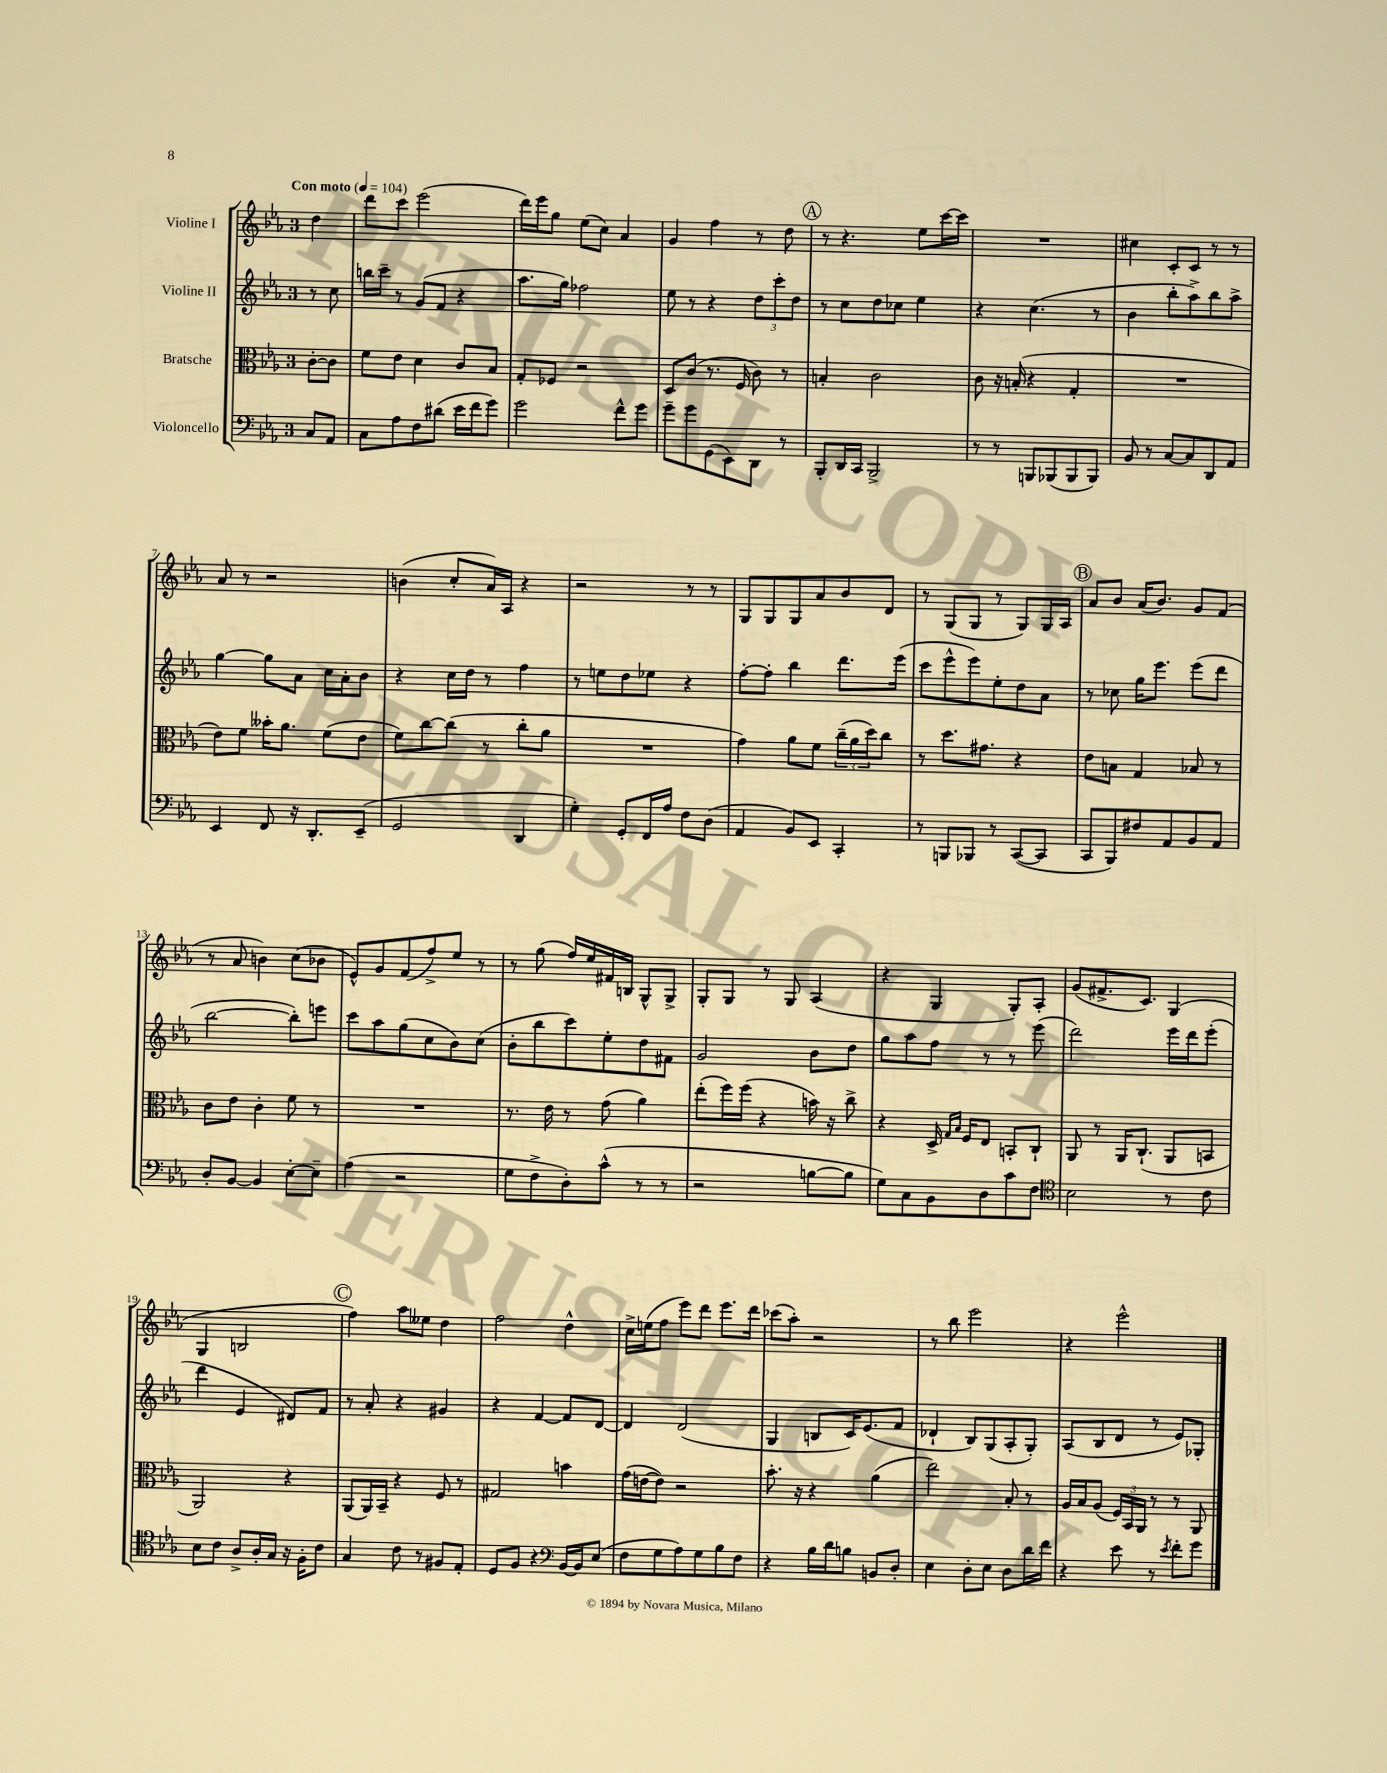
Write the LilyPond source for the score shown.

<<
\new StaffGroup <<
\new Staff = "s0" \with { instrumentName = "Violine I" } {
    \clef treble \key ees \major \once \override Staff.TimeSignature.style = #'single-digit \time 3/4 \partial 4 \tempo "Con moto" 4 = 104
    d''4 |
    d'''8 c'''8 ees'''2( |
    d'''16) ees'''16 g''8 ees''8( c''8) aes'4 |
    g'4 f''4 r8 d''8 |
    \mark \markup { \circle "A" } r8 r4. ees''8 c'''16~ c'''16 |
    R2. |
    cis''4 c'8-. c'8 r8 r8 |
    aes'8 r8 r2 |
    b'4( c''8-. aes'16) aes16 r4 |
    r2 r8 r8 |
    g8 g8 g8 aes'8 bes'8 d'8 |
    r8 g8( g8 r8 g8) g16 aes16 |
    \mark \markup { \circle "B" } aes'8 bes'8 aes'16( bes'8.) g'8 f'8( |
    r8 aes'8 b'4) c''8( bes'8 |
    ees'8-^) g'8 f'8( f''8->) ees''8 r8 |
    r8 g''8( f''16) ees''16 fis'16 b16 g8-^ g8-> |
    g8-. g8 r8 g8 aes4( |
    r4 g4 g8-.) aes8-. |
    g'8( fis'8.-> c'8.) g4( |
    g4 b2 |
    \mark \markup { \circle "C" } f''4) aes''8 eeses''8 d''4 |
    f''2 d''4-^ |
    c''16-> e''16( f''8 ees'''8) d'''8 ees'''8. d'''16 |
    ces'''8( aes''8-.) r2 |
    r8 bes''8 ees'''2 |
    r4 ees'''2-^ \bar "|." |
}
\new Staff = "s1" \with { instrumentName = "Violine II" } {
    \clef treble \key ees \major \once \override Staff.TimeSignature.style = #'single-digit \time 3/4 \partial 4
    r8 c''8 |
    b''16 c'''16-- r8 g'8( f'8 r4 |
    aes''8. g''16) fes''2 |
    ees''8 r8 r4 \tuplet 3/2 { d''8 c'''8-. d''8 } |
    \mark \markup { \circle "A" } r8 c''8 d''8 ces''8 ees''4 |
    r4 c''4.( r8 |
    bes'4 bes''8-. aes''8->) bes''8 aes''8-> |
    g''4~ g''8 aes'8 c''16 aes'16-. bes'8 |
    r4 c''16 d''16 r8 f''4 |
    r8 e''8 d''8 ees''8 r4 |
    f''8~-. f''8-. bes''4 d'''8. ees'''16( |
    c'''8 ees'''8-^ ees'''8) ees''8-. d''8 aes'8 |
    \mark \markup { \circle "B" } r8 ces''8 g''16 ees'''8. ees'''8( d'''8 |
    bes''2~ bes''8-.) e'''8 |
    c'''8 aes''8 g''8( c''8 bes'8) c''8( |
    bes'8-. bes''8 c'''8) ees''8-. d''8 fis'8 |
    g'2 bes'8 d''8 |
    g''8 aes''8 f''8 r8 r8 ees'''8( |
    d'''2) ees'''16 d'''16 ees'''8-.( |
    d'''4 ees'4 dis'8) f'8 |
    \mark \markup { \circle "C" } r8 aes'8-. r4 gis'4 |
    r4 f'4~ f'8 d'8~ |
    d'4 d'2( |
    g4 b8 c'16) ees'8.( f'8 |
    des'4-! bes8) g8( aes8-. g8-.) |
    aes8( bes8 d'8 r8 ees'8) ges8-. \bar "|." |
}
\new Staff = "s2" \with { instrumentName = "Bratsche" } {
    \clef alto \key ees \major \once \override Staff.TimeSignature.style = #'single-digit \time 3/4 \partial 4
    c'8~-. c'8 |
    f'8 ees'8 d'4 c'8 bes8 |
    g8-. fes8 r2 |
    d8 c'8( r8. f16 c'8) r8 |
    \mark \markup { \circle "A" } b4-. c'2 |
    c'8 r16 b16-.( r4 g4-. |
    R2. |
    ees'8) f'8 beses'16-. aes'8. f'8( ees'8 |
    f'8) c''8~ c''8( r8 c''8-. aes'8 |
    R2. |
    g'4) aes'8 f'8 \tuplet 3/2 { c''16--( aes'16 d''16) } c''8 |
    r8 d''8. gis'8. r4 |
    \mark \markup { \circle "B" } ees'8 b8 g4 bes8 r8 |
    c'8 ees'8 c'4-. f'8 r8 |
    R2. |
    r8. ees'16 r8 g'8( aes'4) |
    ees''8-.( f''16) f''16( r4 b'16) r16 c''8-> |
    r4 d16-> \grace { g16 bes16 } f16 ees8 b,8-. c8-! |
    aes,8 r8 aes,16 c8.-!( aes,8 b,8 |
    aes,2) r4 |
    \mark \markup { \circle "C" } aes,8( aes,16) bes,16-- r4 f8 r8 |
    gis2 b'4 |
    g'16( e'16~ e'8) r2 |
    bes'8.-. r16 r4 aes'4( |
    ees''2) bes8-. r8 |
    aes16 bes16 aes8( \tuplet 3/2 { f16) bes,16 aes,16 } r8 r8 aes,8 \bar "|." |
}
\new Staff = "s3" \with { instrumentName = "Violoncello" } {
    \clef bass \key ees \major \once \override Staff.TimeSignature.style = #'single-digit \time 3/4 \partial 4
    c8 aes,8 |
    c8 aes8 f8 dis'8( ees'16 f'16 g'8) |
    g'2 f'8-^ g'8 |
    g'8-- g'8 g,8( ees,8) d,8 r8 |
    \mark \markup { \circle "A" } bes,,8-. d,16 c,16 bes,,2-> |
    r8 r8 b,,8 bes,,8( bes,,8 bes,,8) |
    bes,8 r8 c8~ c8 d,8 aes,8 |
    ees,4 f,8 r16 d,8.-. ees,8--( |
    g,2 d,4 |
    g4-.) g,8-. f,16 aes16 f8 d8( |
    aes,4 bes,8) ees,8 c,4-. |
    r8 b,,8 bes,,8 r8 c,8~( c,8 |
    \mark \markup { \circle "B" } c,8 bes,,8) fis8 aes,8 bes,8 aes,8 |
    d8-. bes,8~ bes,4 ees8~-. ees8-- |
    aes4( r2 |
    g8 f8-> d8-.) c'8-^( r8 r8 |
    r2 b8~ b8 |
    g8) c8 bes,8 d8 c'8 f8 |
    \clef tenor bes2 r8 c'8 |
    bes8 c'8 aes8-> aes16-. g16 r16 f16-. c'8 |
    \mark \markup { \circle "C" } g4 c'8 r8 fis8 ees8-. |
    d8 f8 r4 \clef bass bes,16~ bes,16 ees8( |
    f8 g8 aes8) g8 bes8 f8 |
    r4 bes16 d'16 b8 b,8 d8-. |
    ees4 d8-. ees8 d8 d'16 f'16 |
    r4 ees'8 r8 \acciaccatura { ees'8 } f'8-. g'8 \bar "|." |
}
>>
>>
